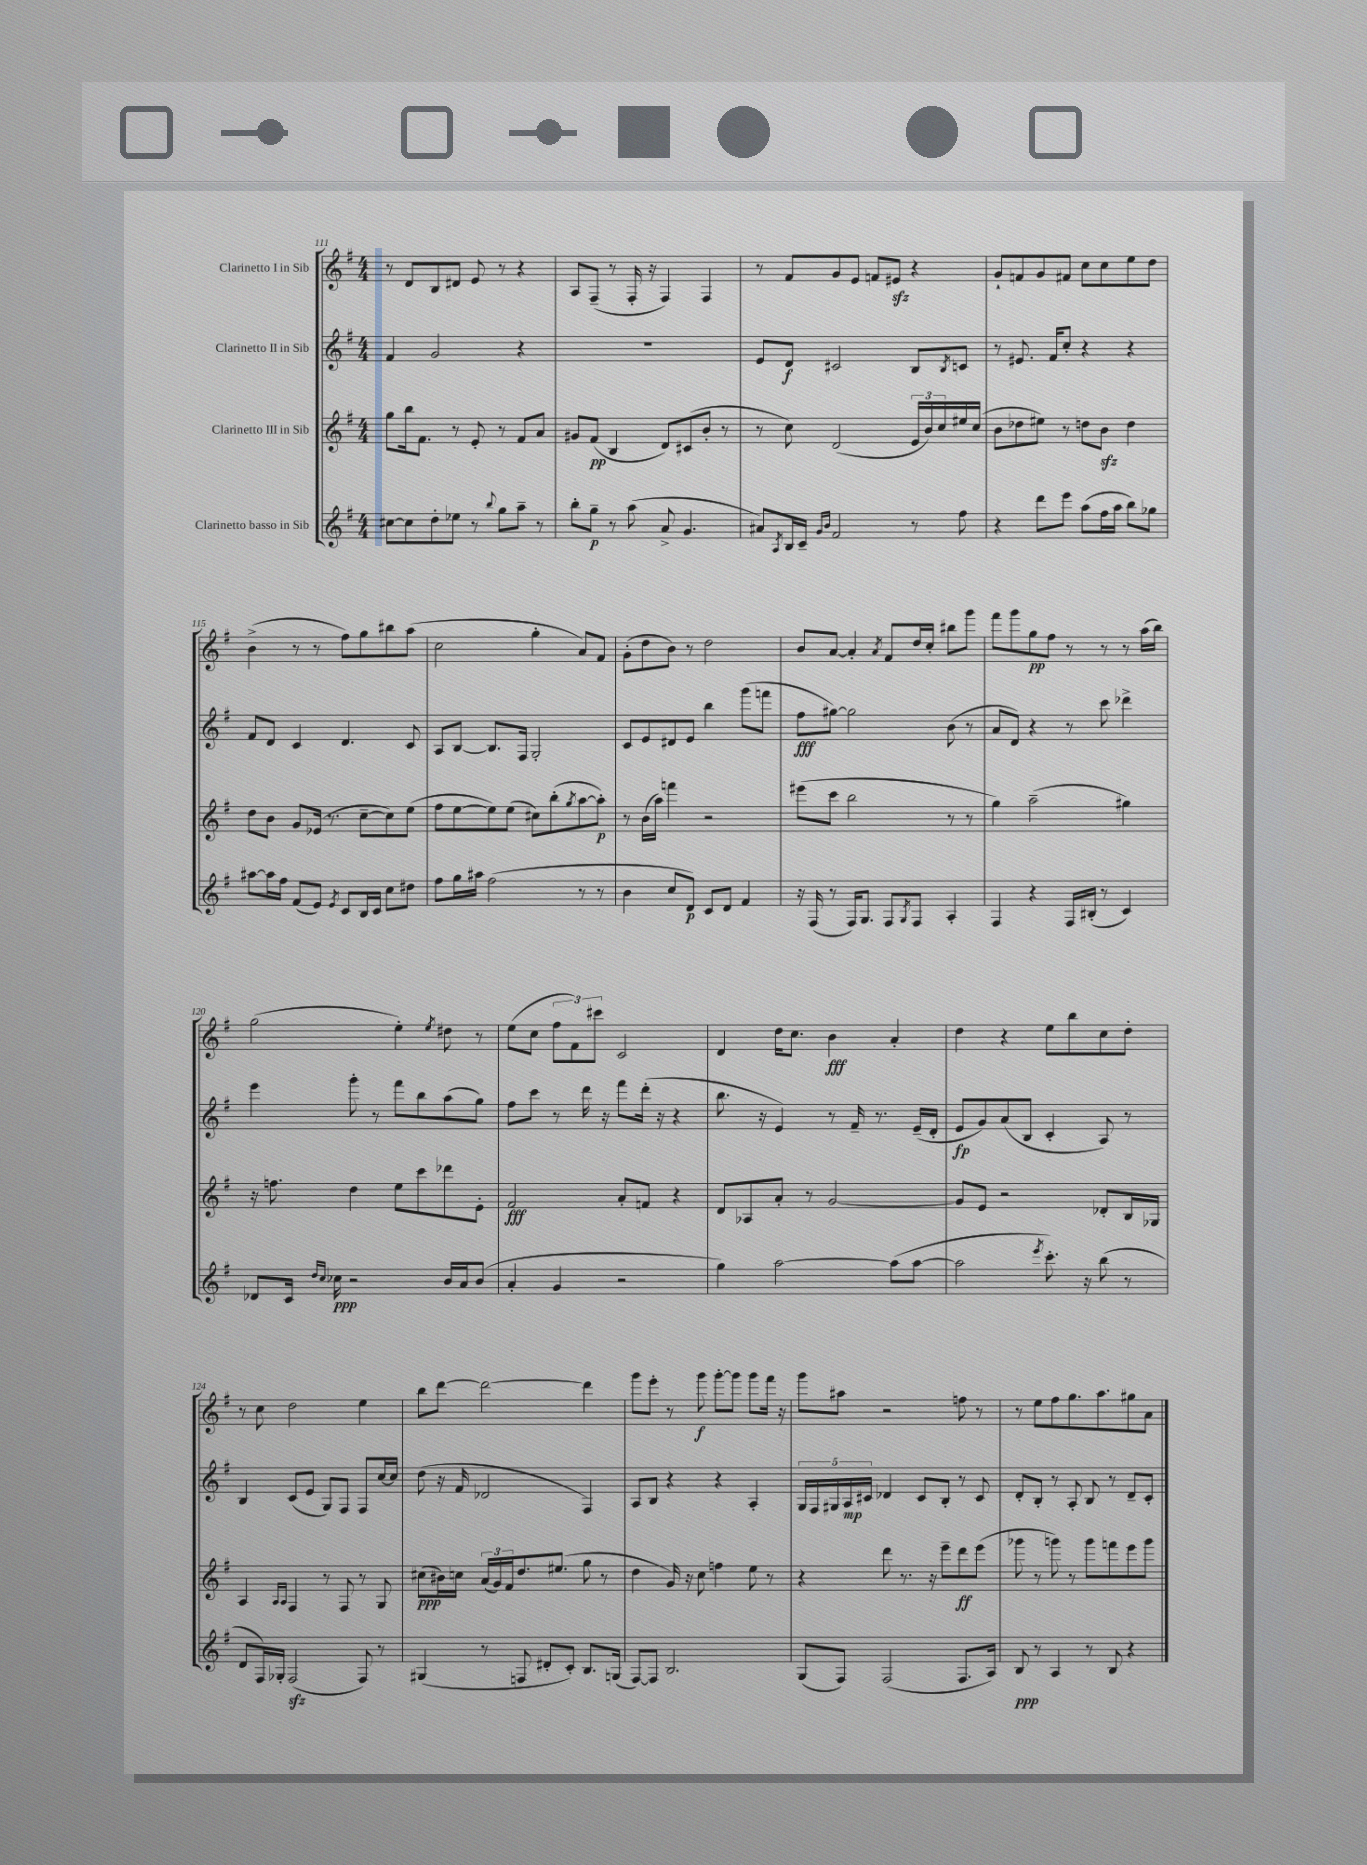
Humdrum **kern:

**kern	**kern	**kern	**kern
*staff4	*staff3	*staff2	*staff1
*clefG2	*clefG2	*clefG2	*clefG2
*k[f#]	*k[f#]	*k[f#]	*k[f#]
*M4/4	*M4/4	*M4/4	*M4/4
[8cc#	8gg	4f#	8r
8cc#]	16bb	.	8d
.	8.f#	.	.
8dd'	.	2g	8B
8ee-	8r	.	8d#
8r	8e'	.	8e
8qqbb	.	.	.
8gg	8r	.	8r
8aa~	8f#	4r	4r
8r	8a	.	.
=	=	=	=
8bb'	8g#	1r	8A
8gg~	(8f#	.	(8F#~
8r	4B	.	8r
(8aa	.	.	16F#'
.	.	.	16r
8a^	8d)	.	4F#)
4.g	(8c#	.	.
.	8b'	.	4F#
.	8r	.	.
=	=	=	=
8a#)	8r	8e	8r
8qA	.	.	.
16B	8cc)	8d	8f#
16c~	.	.	.
16qqg	.	.	.
16qqb	.	.	.
2f#	(2d	2c#	8g
.	.	.	8e
.	.	.	8f
.	.	.	8e#
8r	24e	8B	4r
.	24b)	.	.
.	24cc	.	.
.	.	8qB	.
8ff#	16ee#	8c	.
.	(16cc	.	.
=	=	=	=
4r	8b	8r	8g`
.	8dd-	8.e#	8f
8ddd	8ee#)	.	8g
.	.	16f#	.
8eee	8r	8cc'	8f#
(8aa	8dd	4r	8cc
16ff#	8b	.	8cc
16aa	.	.	.
8bb)	4dd	4r	8ee
8gg-	.	.	8dd
=	=	=	=
[8aa#	8dd	8f#	(4b^
16aa#]	8b	8d	.
16ff#	.	.	.
(8f#	8g	4c	8r
8e)	(16e-	.	8r
.	8.r	.	.
8qe	.	.	.
8c	.	4.d	8ff#)
16B	[8cc~	.	8gg
16c	.	.	.
8cc	8cc])	.	8bb#
8dd#	(8ee	8c	(8aa
=	=	=	=
8ff#	8ff#	8A	2cc
16gg	[8ee	[8B	.
16aa#	.	.	.
(2ff#	8ee])	8.B]	.
.	(8ee	.	.
.	.	16F#	.
.	8cc#)	2G'	4gg'
.	(8bb'	.	.
.	8qgg	.	.
8r	[8aa	.	8a)
8r	8aa'])	.	8f#
=	=	=	=
4b	8r	8c	(8g'
.	(16b	8e	8dd
.	16aa)	.	.
8cc	4fff	8d#	8b)
8d)	.	8e	8r
8c	2r	4bb	2dd
8d	.	.	.
4f#	.	(8ggg	.
.	.	8fff	.
=	=	=	=
16r	(8eee#	8ff#	8b
(16F#	.	.	.
8r	8ccc	[8gg#)	[8a
16F#)	2bb	2gg#]	4a']
8.G	.	.	.
.	.	.	8qa
8F#	.	.	8f#
8qG	.	.	.
8F#	.	.	16dd
.	.	.	16cc'
4A'	8r	(8b	8bb#
.	8r	8r	8ggg
=	=	=	=
4F#	4gg)	8a	8fff#
.	.	8d)	8ggg
4r	(2aa~	4r	8gg
.	.	.	8ff#
16F#	.	8r	8r
(16B#'	.	.	.
8r	.	8ccc	8r
4c)	4gg#)	4ddd-^	8r
.	.	.	(16aa
.	.	.	16bb)
=	=	=	=
8d-	16r	4eee	(2gg
.	8.ff	.	.
16c	.	.	.
16qqdd	.	.	.
16qqcc	.	.	.
16cc-	.	.	.
2r	4dd	8ggg'	.
.	.	8r	.
.	8ee	8fff#	4ee')
.	8ccc	8bb	.
.	.	.	8qee
16b	8ddd-	(8aa	8dd#
16a	.	.	.
(8b	8e'	8gg)	8r
=	=	=	=
4a'	2f#	8ff#	(8ee
.	.	8ccc	8cc
4g	.	8r	12ff#
.	.	.	12f#)
.	.	16ddd	.
.	.	.	12ccc#
.	.	16r	.
2r	8a'	8fff#	2c
.	8f	(16ddd'	.
.	.	16r	.
.	4r	4r	.
=	=	=	=
4gg)	8d	8.bb	4d
.	8A-	.	.
.	.	16r	.
[2aa	8a'	4e)	16dd
.	.	.	8.cc
.	8r	.	.
.	[2g	8r	4b
.	.	16f#~	.
.	.	8.r	.
(8aa]	.	.	4a'
[8aa	.	(16e~	.
.	.	16d'	.
=	=	=	=
2aa]	8g]	8e	4dd
.	8e	8g)	.
.	2r	(8a	4r
.	.	8B	.
8qeee	.	.	.
8.ccc')	.	4c'	8ee
.	.	.	8bb
16r	.	.	.
(8bb	8d-'	8A)	8cc
8r	16B	8r	8dd'
.	16G-	.	.
=	=	=	=
8d	4A	4B	8r
16F#)	.	.	8cc
16G-'	.	.	.
.	16qqA	.	.
.	16qqA	.	.
(2F#	4F#	(8c	2dd
.	.	8e	.
.	8r	8G)	.
.	8F#	8F#	.
8F#)	8r	8F#	4ee
8r	8G	[16cc	.
.	.	16cc]	.
=	=	=	=
(4G#	(8cc#	(8dd	8bb
.	16b#)	16r	[8ddd
.	16cc	16f#	.
8r	(24a	2d-	2ddd_
.	24g)	.	.
.	24f#	.	.
8F	8.dd	.	.
8d#'	.	.	.
.	(8.ee#	.	.
8c')	.	.	.
8.B	8gg	4F#)	4ddd]
.	8r	.	.
(16G	.	.	.
=	=	=	=
[8F#)	4dd	8A	8ggg
8F#]	.	8B	8eee'
2.B	16g)	4r	8r
.	16r	.	.
.	8cc	.	8ggg
.	4ff	4r	[8ggg'
.	.	.	8ggg]
.	8ee	4A'	8ggg
.	8r	.	16fff#
.	.	.	16r
=	=	=	=
(8G	4r	20G	8ggg
.	.	20F#	.
.	.	20G#	.
8F#)	.	.	8aa#
.	.	20A	.
.	.	20c#	.
(2F#	8ddd	4d-	2r
.	8.r	.	.
.	.	8c#	.
.	16r	.	.
.	8eee~	8B'	.
8.F#	8ddd	8r	8ff
.	(8eee	8c#	8r
16A)	.	.	.
=	=	=	=
8B	8ggg-	8d'	8r
8r	8r	8B'	8ee
4A	8ggg)	8r	8ff#
.	8r	8A'	8.gg
8r	8ggg	8B	.
.	.	.	8.aa
8B	8fff	8r	.
4r	8eee	8d~	8gg#
.	8ggg	8c'	8a
==	==	==	==
*-	*-	*-	*-
